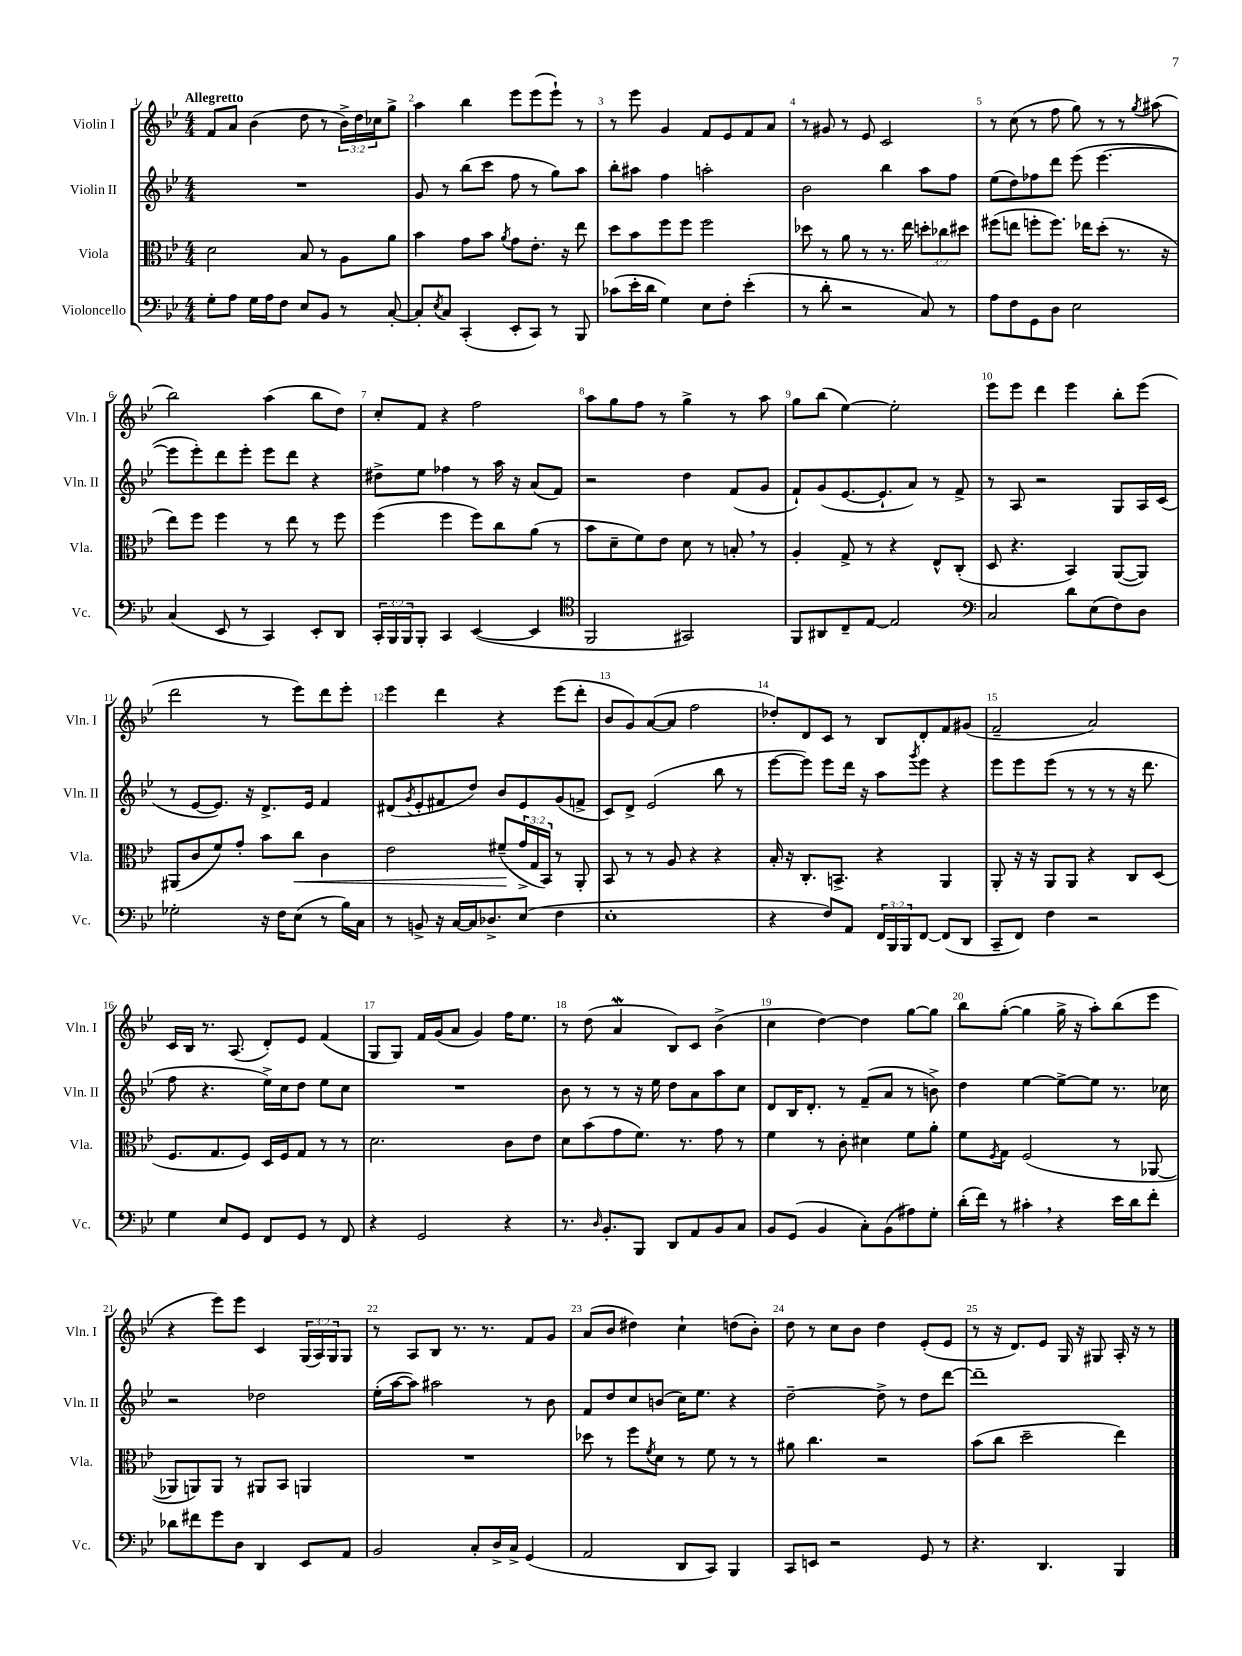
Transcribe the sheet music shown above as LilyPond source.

<<
\new StaffGroup <<
\new Staff = "s0" \with { instrumentName = "Violin I" shortInstrumentName = "Vln. I" } {
    \clef treble \key bes \major \numericTimeSignature \time 4/4 \override Staff.TupletNumber.text = #tuplet-number::calc-fraction-text \tempo "Allegretto"
    f'8 a'8 bes'4( d''8 r8 \tuplet 3/2 { bes'16->) d''16 ces''16 } g''8-> |
    a''4 bes''4 ees'''8 ees'''8( ees'''8-!) r8 |
    r8 ees'''8 g'4 f'8 ees'8 f'8 a'8 |
    r8 gis'8 r8 ees'8 c'2 |
    r8 c''8( r8 f''8 g''8) r8 r8 \acciaccatura { g''8 } ais''8( |
    bes''2) a''4( bes''8 d''8) |
    c''8-. f'8 r4 f''2 |
    a''8 g''8 f''8 r8 g''4-> r8 a''8 |
    g''8 bes''8( ees''4~) ees''2-. |
    ees'''8 ees'''8 d'''4 ees'''4 bes''8-. ees'''8( |
    d'''2 r8 ees'''8) d'''8 ees'''8-. |
    ees'''4 d'''4 r4 ees'''8( d'''8-. |
    bes'8 g'8) a'8~( a'8 f''2 |
    des''8-.) d'8 c'8 r8 bes8 d'8-. f'8 gis'8( |
    f'2-- a'2) |
    c'16 bes16 r8. a8.( d'8-.) ees'8 f'4( |
    g8 g8) f'16 g'16( a'8 g'4) f''16 ees''8. |
    r8 d''8( a'4\mordent bes8) c'8 bes'4->( |
    c''4 d''4~) d''4 g''8~ g''8 |
    bes''8 g''8~-.( g''4 g''16-> r16 a''8-.) bes''8( ees'''8 |
    r4 ees'''8) ees'''8 c'4 \tuplet 3/2 { g16( a16) g16 } g8 |
    r8 a8 bes8 r8. r8. f'8 g'8 |
    a'8( bes'8 dis''4) c''4-! d''8( bes'8-.) |
    d''8 r8 c''8 bes'8 d''4 ees'8-.( ees'8 |
    r8 r16 d'8.) ees'8 g16 r16 gis8 a16-. r16 r8 \bar "|." |
}
\new Staff = "s1" \with { instrumentName = "Violin II" shortInstrumentName = "Vln. II" } {
    \clef treble \key bes \major \numericTimeSignature \time 4/4
    R1 |
    g'8 r8 bes''8( c'''8 f''8 r8 g''8) a''8 |
    bes''8-. ais''8 f''4 a''2-. |
    bes'2 bes''4 a''8 f''8 |
    ees''8( d''8) fes''8 d'''8 ees'''8( ees'''4.~ |
    ees'''8 ees'''8-.) d'''8 ees'''8-. ees'''8 d'''8 r4 |
    dis''8-> ees''8 fes''4 r8 a''16 r16 a'8( f'8) |
    r2 d''4 f'8( g'8 |
    f'8-!) g'8( ees'8.~ ees'8.-! a'8) r8 f'8-> |
    r8 a8 r2 g8 a16 c'16( |
    r8 ees'8~ ees'8.) r16 d'8.-> ees'16 f'4 |
    dis'8( \acciaccatura { g'8 } ees'8-. fis'8 d''8) bes'8 ees'8 g'8( f'8-> |
    c'8) d'8-> ees'2( bes''8 r8 |
    ees'''8~ ees'''8) ees'''8 d'''16 r16 a''8 \acciaccatura { g'''8 } ees'''8 r4 |
    ees'''8 ees'''8 ees'''8( r8 r8 r8 r16 d'''8. |
    f''8 r4. ees''16->) c''16 d''8 ees''8 c''8 |
    R1 |
    bes'8 r8 r8 r16 ees''16 d''8 a'8 a''8 c''8 |
    d'8 bes16 d'8.-. r8 f'8--( a'8 r8 b'8->) |
    d''4 ees''4~ ees''8~-> ees''8 r8. ces''16 |
    r2 des''2 |
    ees''16-.( a''16~ a''8) ais''2 r8 bes'8 |
    f'8 d''8 c''8 b'8( c''16) ees''8. r4 |
    d''2~-- d''8-> r8 d''8 d'''8~ |
    d'''1-- \bar "|." |
}
\new Staff = "s2" \with { instrumentName = "Viola" shortInstrumentName = "Vla." } {
    \clef alto \key bes \major \numericTimeSignature \time 4/4 \override Staff.TupletNumber.text = #tuplet-number::calc-fraction-text
    d'2 bes8 r8 a8 a'8 |
    bes'4 g'8 bes'8 \acciaccatura { a'8 } g'8 ees'8.-. r16 ees''8 |
    d''8 bes'8 f''8 f''8 f''2 |
    des''8 r8 a'8 r8 r8. ees''16 \tuplet 3/2 { d''8-. ces''8 dis''8 } |
    fis''8( e''8 f''8-. f''8.) ees''16 d''8-.( r8. r16 |
    ees''8) f''8 f''4 r8 ees''8 r8 f''8 |
    f''4( f''4 f''8) c''8 a'8( r8 |
    bes'8 d'8-- f'8) ees'8 d'8 r8 b8-. \breathe r8 |
    a4-. g8-> r8 r4 ees8-^ c8-.( |
    d8 r4. bes,4) a,8~( a,8) |
    ais,8( c'8 f'8) g'8-. bes'8 c''8\< c'4 |
    ees'2 fis'8--\!( \tuplet 3/2 { g'16-> g16 bes,16) } r8 a,8-. |
    bes,8 r8 r8 a8 r4 r4 |
    bes16-. r16 c8.-. b,8.-> r4 a,4 |
    a,8-. r16 r16 a,8 a,8 r4 c8 d8( |
    f8. g8. f8) d16 f16 g8 r8 r8 |
    d'2. c'8 ees'8 |
    d'8 bes'8( g'8 f'8.) r8. g'8 r8 |
    f'4 r8 c'8-. dis'4 f'8 a'8-. |
    f'8 \acciaccatura { f8 } g8 f2( r8 aes,8~ |
    aes,8 a,8) a,8 r8 ais,8 bes,8 a,4 |
    R1 |
    des''8 r8 f''8 \acciaccatura { f'8 } d'8 r8 f'8 r8 r8 |
    ais'8 c''4. r2 |
    bes'8( c''8 d''2-- ees''4) \bar "|." |
}
\new Staff = "s3" \with { instrumentName = "Violoncello" shortInstrumentName = "Vc." } {
    \clef bass \key bes \major \numericTimeSignature \time 4/4 \override Staff.TupletNumber.text = #tuplet-number::calc-fraction-text
    g8-. a8 g16 a16 f8 ees8 bes,8 r8 c8~-. |
    c8-. \acciaccatura { ees8 } c8 c,4-.( ees,8-. c,8) r8 bes,,8 |
    ces'8( ees'16-. d'16 g4) ees8 f8-. ees'4-.( |
    r8 d'8-. r2 c8) r8 |
    a8 f8 g,8 d8 ees2 |
    c4( ees,8 r8 c,4) ees,8-. d,8 |
    \tuplet 3/2 { c,16-. bes,,16 bes,,16 } bes,,8-. c,4 ees,4~( ees,4 |
    \clef tenor f,2 gis,2) |
    f,8 ais,8 c8-- ees8~ ees2 |
    \clef bass c2 d'8 ees8( f8) d8 |
    ges2-. r16 f16 ees8( r8 bes16) c16 |
    r8 b,8-> r16 c16~ c16 des8.-> ees8( f4 |
    ees1-. |
    r4 f8) a,8 \tuplet 3/2 { f,16 bes,,16 bes,,16 } f,8~ f,8( d,8 |
    c,8-- f,8) f4 r2 |
    g4 ees8 g,8 f,8 g,8 r8 f,8 |
    r4 g,2 r4 |
    r8. \grace { d16 } bes,8.-. bes,,8 d,8 a,8 bes,8 c8 |
    bes,8 g,8( bes,4 c8-.) bes,8( ais8) g8-. |
    d'16-.( f'16) r8 cis'4-. \breathe r4 ees'16 d'16 f'8-. |
    des'8 fis'8 g'8 d8 d,4 ees,8 a,8 |
    bes,2 c8-. d16-> c16-> g,4( |
    a,2 d,8 c,8) bes,,4 |
    c,8 e,8 r2 g,8 r8 |
    r4. d,4. bes,,4 \bar "|." |
}
>>
>>
\layout { \context { \Score \override BarNumber.break-visibility = ##(#f #t #t) barNumberVisibility = #all-bar-numbers-visible } }
